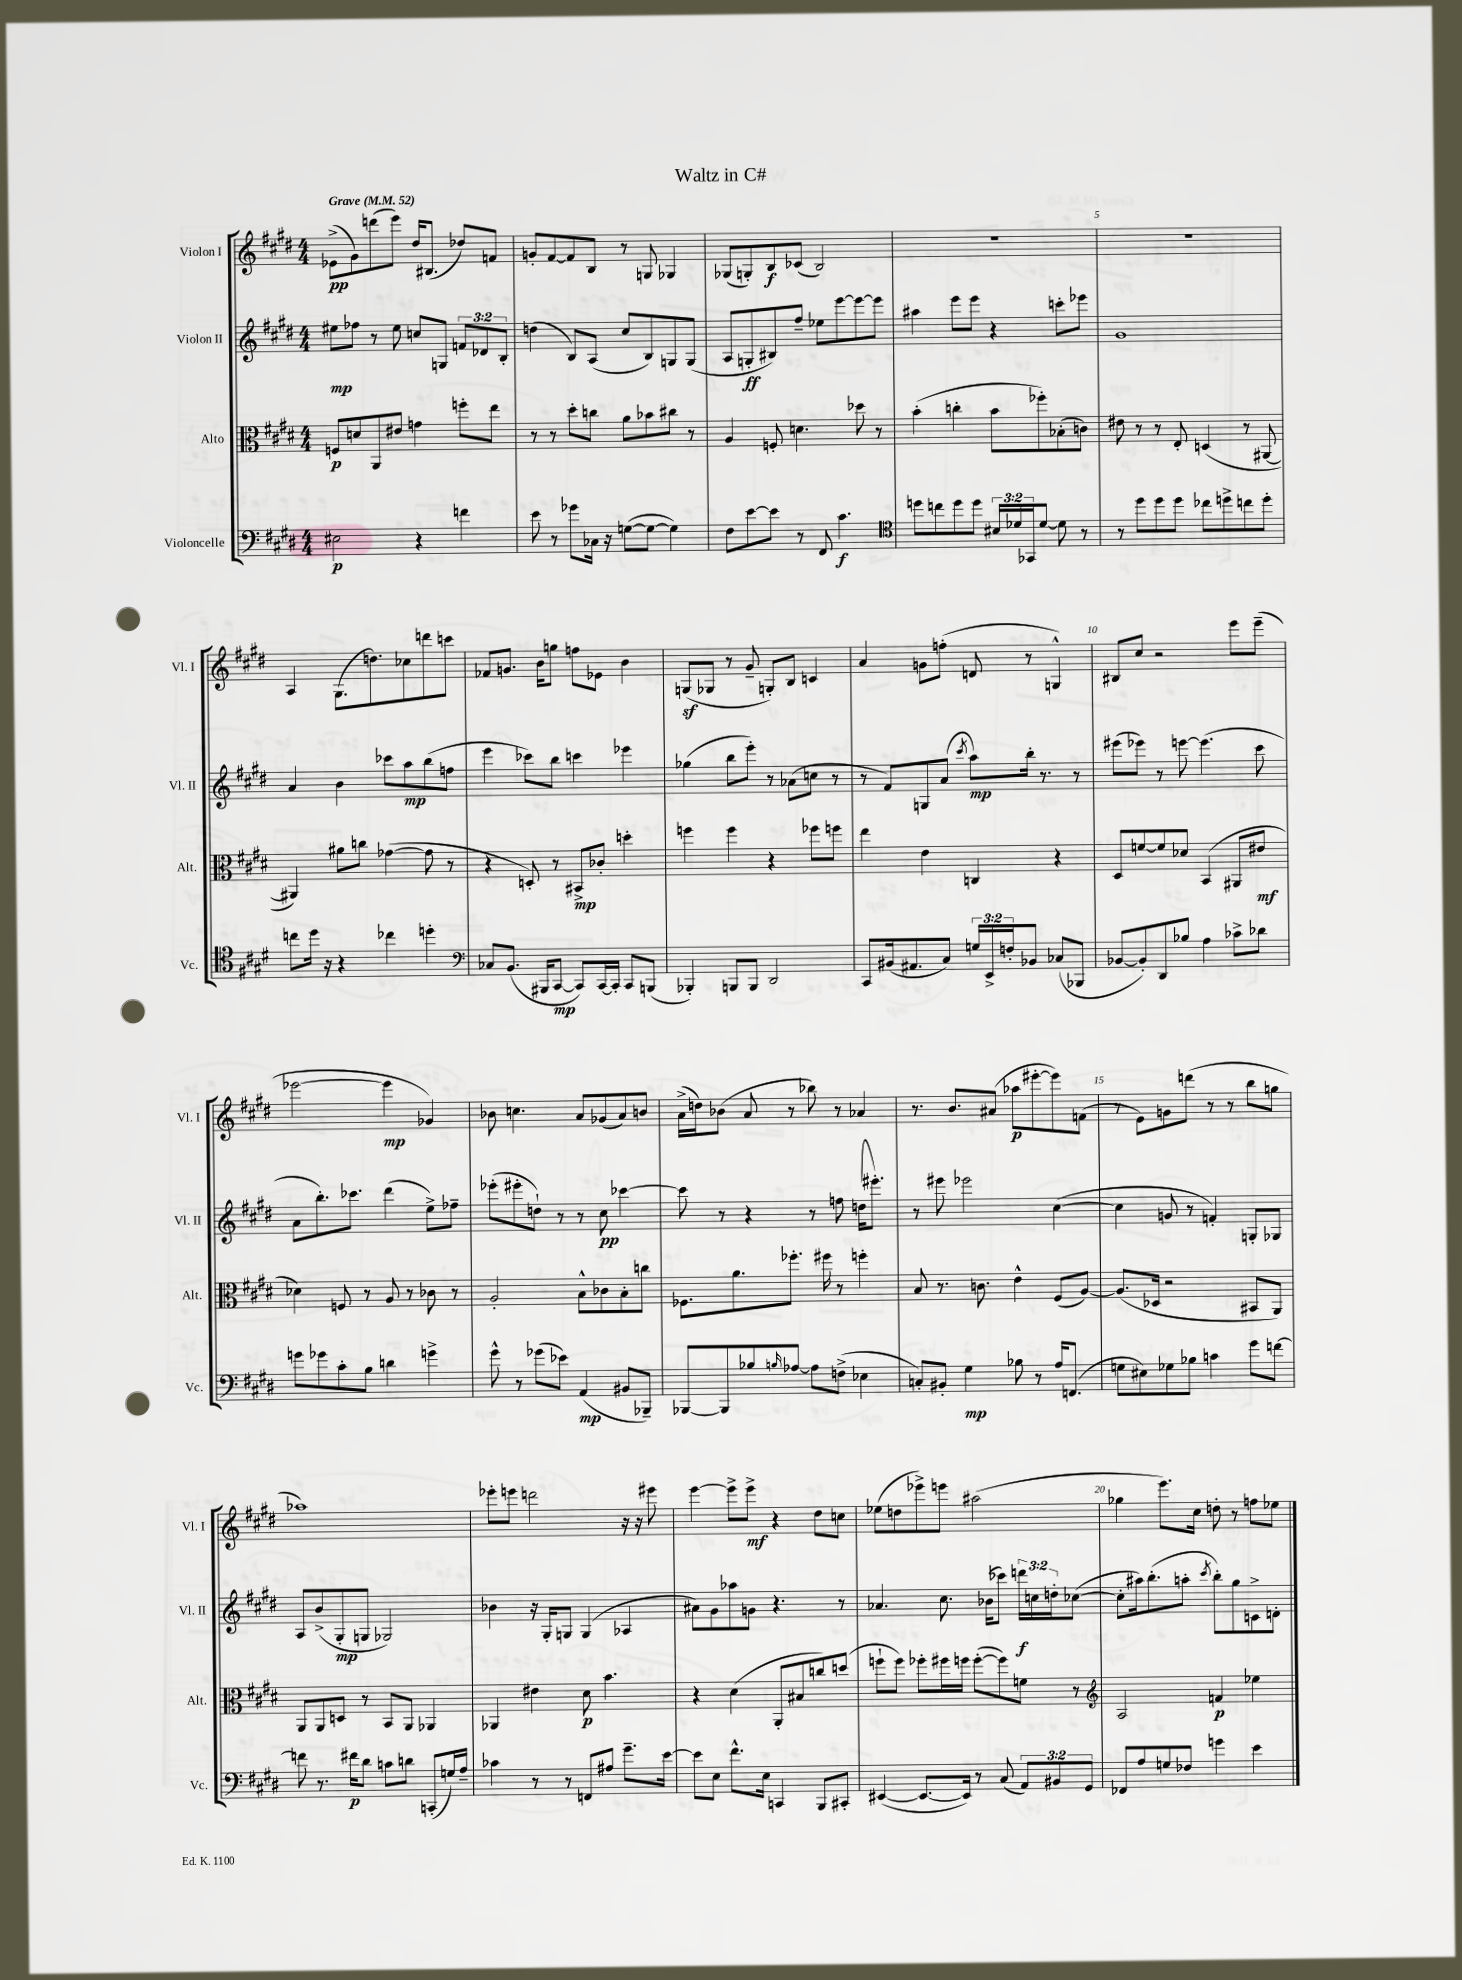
\header { title = "Waltz in C#" }
<<
\new StaffGroup <<
\new Staff = "s0" \with { instrumentName = "Violon I" shortInstrumentName = "Vl. I" } {
    \clef treble \key e \major \numericTimeSignature \time 4/4 \tempo "Grave" 4 = 52
    ees'8->\pp( gis'8) d'''8( e'''8) dis''16 bis8.( des''8) f'8 |
    g'8-. fis'8~ fis'8 b8 r8 g8 ges4 |
    ges8( g8-.) b8\f ces'8( b2) |
    R1 |
    R1 |
    a4 gis8.( d''8.) ces''8 d'''8 c'''8 |
    fes'8 g'8. b'16 g''8 f''8 ees'8 b'4 |
    g8\sf( ges8 r8 gis'8-- g8-.) b8 c'4 |
    a'4 g'8 f''8-.( d'8 r8 g4-^) |
    bis8 cis''8 r2 e'''8 e'''8--( |
    ees'''2~ ees'''4\mp ges'4) |
    bes'8 c''4. a'8 ges'8( a'8) b'8 |
    a'16->( d''16) bes'8( a'8 r8 bes''8) r8 aes'4 |
    r8. b'8. ais'8( aes''8\p eis'''8~-. eis'''8) f'8( |
    r8 e'8) g'8 d'''8( r8 r8 b''8 g''8 |
    aes''1) |
    ees'''8-. e'''8 d'''2 r16 r16 eis'''8 |
    e'''4~ e'''8-> e'''8->\mf r4 dis''8 c''8 |
    ees''8( d''8 ees'''8->) e'''8 ais''2( |
    ges''4 e'''8.) cis''16 d''8-. r8 f''8 ees''8 \bar "|." |
}
\new Staff = "s1" \with { instrumentName = "Violon II" shortInstrumentName = "Vl. II" } {
    \clef treble \key e \major \numericTimeSignature \time 4/4 \override Staff.TupletNumber.text = #tuplet-number::calc-fraction-text
    eis''8\mp fes''8 r8 eis''8 c''8 g8 \tuplet 3/2 { f'8 des'8 b8-. } |
    d''4( b8) a8( cis''8 b8) g8 g8( |
    a8 g8-.\ff bis8) fis''8-- ees''8 e'''8~ e'''8~ e'''8 |
    ais''4 e'''8 e'''8 r4 c'''8-. ees'''8 |
    gis'1 |
    a'4 b'4 ces'''8 a''8\mp b''8( f''8 |
    e'''4 ces'''8) b''8 c'''4 ees'''4 |
    ges''4( b''8 e'''8-.) r8 aes'8( c''8 r8 |
    r8 fis'8) g8 a'8( \acciaccatura { cis'''8 } a''8\mp) b''16-. r8. r8 |
    eis'''8( ees'''8) r8 e'''8~ e'''4.( cis'''8 |
    a'8 b''8.-.) ces'''8. dis'''4( e''8->) fes''8-- |
    ees'''8-.( eis'''8-. d''8-!) r8 r8 cis''8\pp ces'''4~ |
    ces'''8 r8 r4 r8 f''8 d''16( eis'''8.-.) |
    r8 eis'''8 ees'''2 cis''4~( |
    cis''4 g'8 r8 f'4-.) g8-. ges8 |
    a8 b'8->( gis8-.\mp g8 ges2) |
    bes'4 r16 gis16-. g8 g4( aes4 |
    ais'8) gis'8 aes''8 g'8 r4. r8 |
    aes'4. cis''8. bes'16( ces'''8) \tuplet 3/2 { d'''16\f c''16 d''16-. } ces''8~( |
    ces''8-. ais''16) b''8.-.( a''8-. \acciaccatura { cis'''8 } b''8-.) gis''8 c'8-> d'8-. \bar "|." |
}
\new Staff = "s2" \with { instrumentName = "Alto" shortInstrumentName = "Alt." } {
    \clef alto \key e \major \numericTimeSignature \time 4/4
    f8\p d'8 a,8 eis'8 g'4 f''8-. e''8 |
    r8 r8 dis''8-. c''8 a'8 bes'8 cis''8 r8 |
    a4 f8-. d'4. des''8 r8 |
    b'4-.( c''4-. b'8 fes''8-.) bes8-.( c'8) |
    eis'8 r8 r8 e8-. d4( r8 ais,8~ |
    ais,4) ais'8 c''8 ges'4~( ges'8 r8 |
    r4 d8-.) r8 bis,8->\mp ces'8-. d''4-. |
    f''4 f''4 r4 fes''8 f''8 |
    e''4 e'4 c4 r4 |
    dis8 f'8~ f'8 des'8 b,4( ais,8 eis'8\mf |
    des'4) f8 r8 a8 r8 ces'8 r8 |
    a2-. b8-^ ces'8 b8-. c''8 |
    fes8. a'8. fes''8.-. fis''16 r8 f''4-. |
    b8 r8. c'8. e'4-^ fis8( a8~) |
    a8.( des16 r2 bis,8 a,8) |
    a,8 a,8 d8 r8 b,8 a,8 aes,4 |
    aes,4 eis'4 dis'8\p b'4. |
    r4 dis'4( a,8-. bis8 c''8) d''8( |
    f''8-! f''8) fes''8-. fis''16 f''16 f''8~-.( f''8) f'8 r8 |
    \clef treble a2 f'4\p ees''4 \bar "|." |
}
\new Staff = "s3" \with { instrumentName = "Violoncelle" shortInstrumentName = "Vc." } {
    \clef bass \key e \major \numericTimeSignature \time 4/4 \override Staff.TupletNumber.text = #tuplet-number::calc-fraction-text
    eis2\p r4 f'4 |
    e'8 r8 ges'8 ces16 r16 g8~( g8~ g4) |
    fis8 e'8~ e'8 r8 fis,8 cis'4.\f |
    \clef tenor d''8 c''8 d''8 d''8 \tuplet 3/2 { bis16 des'16 ges,16 } des'8~ des'8 r8 |
    r8 dis''8 dis''8 dis''8 ces''8 d''8-> c''8 d''8-. |
    c''8 dis''16 r16 r4 ces''4 d''4-. |
    \clef bass ces8 b,8.( bis,,16 cis,8~\mp cis,8) cis,16~ cis,16-. cis,8 b,,8( |
    bes,,4-.) b,,8 b,,8 dis,2 |
    cis,8 bis,16( ais,8. cis8) \tuplet 3/2 { g16 e,16-> f16-. } bes,8 ces8( bes,,8 |
    bes,8~ bes,8-.) dis,8 bes8 a4 ces'8-> des'8 |
    g'8 ges'8 cis'8-. b8 d'4 g'4-> |
    gis'8-^ r8 ges'8( ees'8) a,4\mp( bis,8 bes,,8--) |
    bes,,8~ bes,,8 bes8 \grace { b16 } aes8~ aes8 f8->( ees4 |
    c8-.) bis,8-. gis4\mp bes8 r8 a16 f,8.( |
    g8 eis8) ges8 bes8 c'4 gis'8 f'8~ |
    f'8 r8. fis'16\p dis'8 c'8 d'8 c,8-.( g16) a16-- |
    ces'4 r8 r8 f,8 ais8 gis'8.-- e'16~ |
    e'8 e8 fis'8.-^ e16 c,4 b,,8 cis,8-. |
    eis,4~( eis,8.~ eis,16) r8 cis8( \tuplet 3/2 { a,8) bis,8 gis,8 } |
    fes,8 a8 g8 fes8 g'4 e'4 \bar "|." |
}
>>
>>
\layout { \context { \Score \override BarNumber.break-visibility = ##(#f #t #t) barNumberVisibility = #(every-nth-bar-number-visible 5) } }
